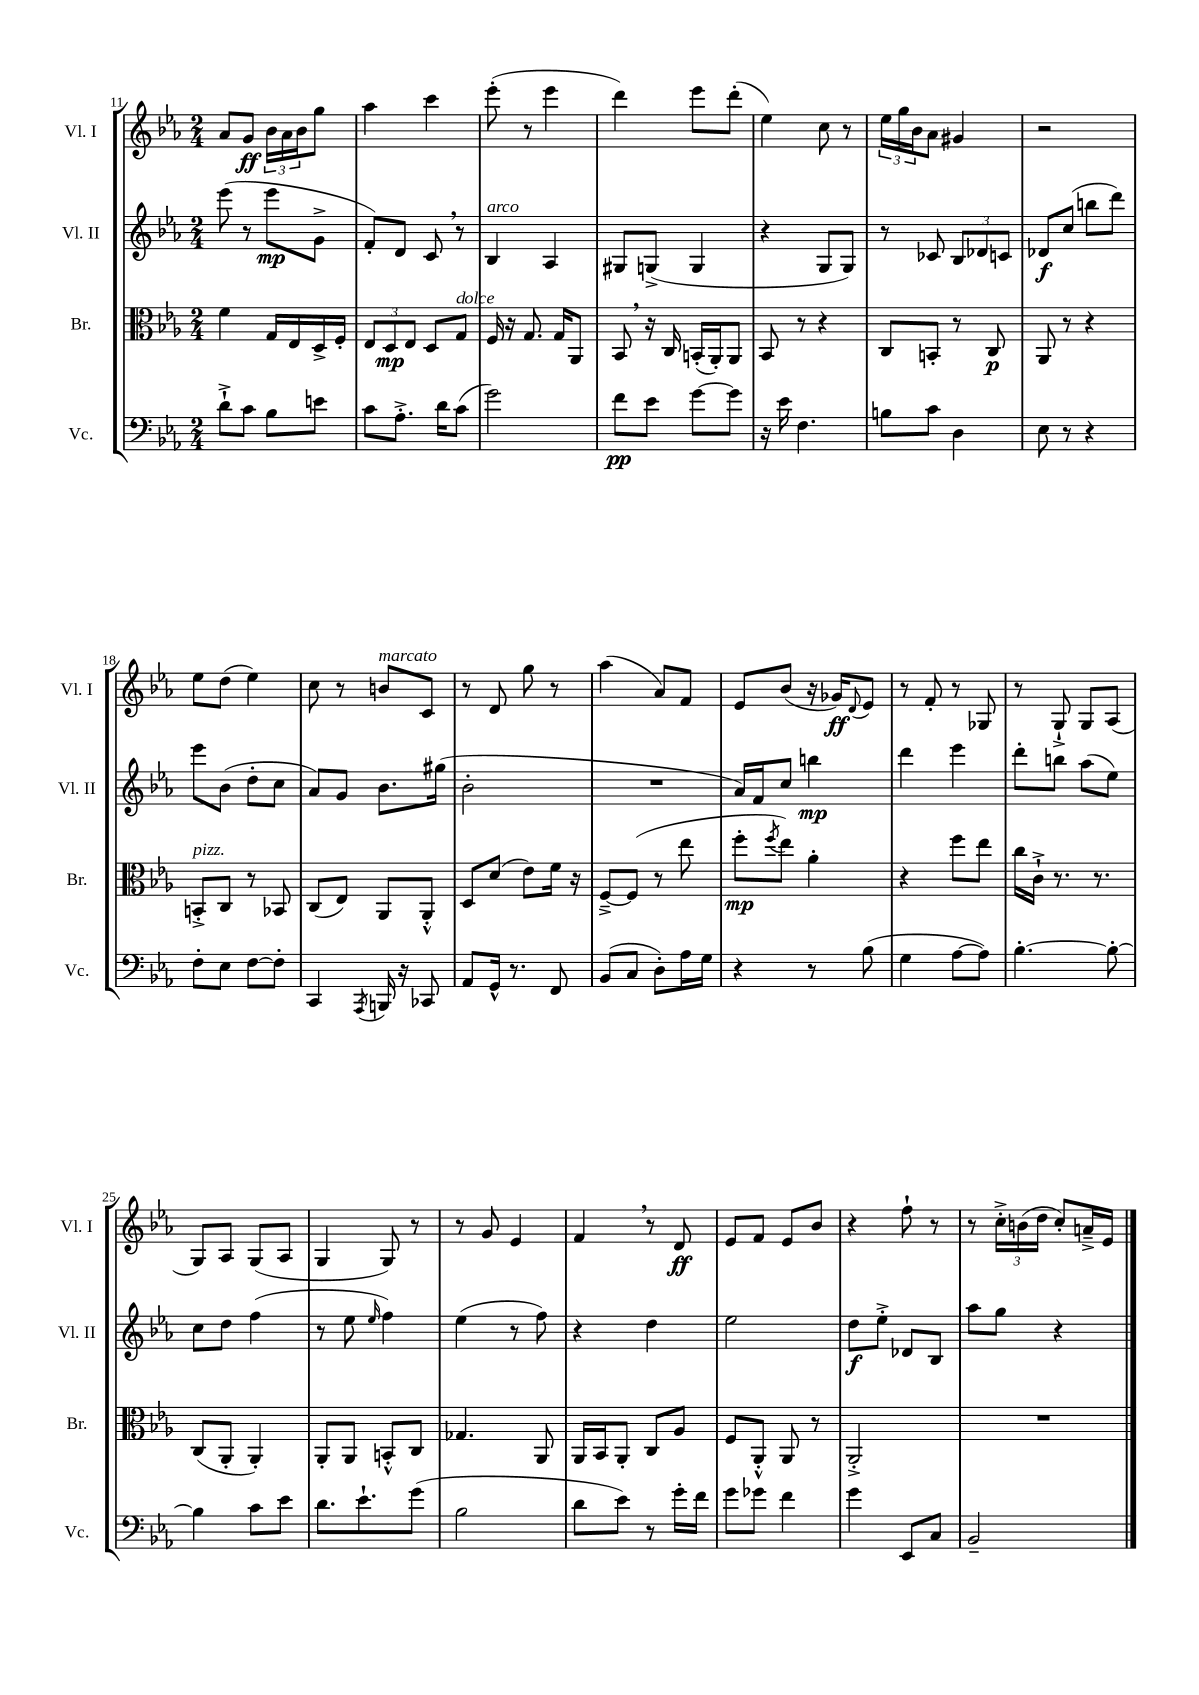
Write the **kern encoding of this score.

**kern	**kern	**kern	**kern
*staff4	*staff3	*staff2	*staff1
*clefF4	*clefC3	*clefG2	*clefG2
*k[b-e-a-]	*k[b-e-a-]	*k[b-e-a-]	*k[b-e-a-]
*M2/4	*M2/4	*M2/4	*M2/4
8d`^\L	4f\	(8eee-\	8a-/L
8c\J	.	8r	8g/J
8B-\L	16G/LL	8eee-\L	24b-\LL
.	.	.	24a-\
.	16E-/	.	.
.	.	.	24b-\J
8e\J	16D^/	8g^\J	8gg\J
.	16F'/JJ	.	.
=	=	=	=
8c\L	12E-/L	8f'/L)	4aa-\
.	12D/	.	.
8.A-'^\J	.	8d/J	.
.	12E-/J	.	.
.	8D/L	8c/	4ccc\
16d\LK	.	.	.
(8c\J	8G/J	8r	.
=	=	=	=
2g\)	16F/	4B-/	(8eee-'\
.	16r	.	.
.	8.G/	.	8r
.	.	4A-/	4eee-\
.	16G/LK	.	.
.	8AA-/J	.	.
=	=	=	=
8f\L	8BB-/	8G#/L	4ddd\)
8e-\J	16r	(8G^/J	.
.	16C/	.	.
[8g\L	(16BB'/LL	4G/	8eee-\L
.	16AA-'/J)	.	.
8g\]J	8AA-/J	.	(8ddd'\J
=	=	=	=
16r	8BB-/	4r	4ee-\)
16e-\	.	.	.
4.F\	8r	.	.
.	4r	8G/L	8cc\
.	.	8G/J)	8r
=	=	=	=
8B\L	8C/L	8r	24ee-\LL
.	.	.	24gg\
.	.	.	24b-\J
8c\J	8BB'/J	8c-/	8a-\J
4D\	8r	12B-/L	4g#/
.	.	12d-/	.
.	8C/	.	.
.	.	12c/J	.
=	=	=	=
8E-\	8AA-/	8d-/L	2r
8r	8r	(8cc/J	.
4r	4r	8bb\L	.
.	.	8ddd\J)	.
=	=	=	=
8F'\L	8BB'^/L	8eee-\L	8ee-\L
8E-\J	8C/J	(8b-\J	(8dd\J
[8F\L	8r	8dd'\L	4ee-\)
8F'\]J	8BB-/	8cc\J	.
=	=	=	=
4CC/	(8C/L	8a-/L)	8cc\
.	8E-/J)	8g/J	8r
8qAAA-/	.	.	.
16BBB/	8AA-/L	8.b-\L	8b/L
16r	.	.	.
8CC-/	8AA-'^^/J	.	8c/J
.	.	(16gg#\Jk	.
=	=	=	=
8AA-/L	8D/L	2b-'\	8r
16GG^^/Jk	(8d/J	.	8d/
8.r	.	.	.
.	8e-\L)	.	8gg\
8FF/	16f\Jk	.	8r
.	16r	.	.
=	=	=	=
(8BB-/L	[8F~^/L	2r	(4aa-\
8C/J	(8F/]J	.	.
8D'\L)	8r	.	8a-/L)
16A-\L	8ee-\	.	8f/J
16G\JJ	.	.	.
=	=	=	=
4r	8ff'\L	16a-/LL)	8e-/L
.	.	16f/J	.
.	8qff/	.	.
.	8ee-\J)	8cc/J	(8b-/J
8r	4a-'\	4bb\	16r
.	.	.	16g-/LK)
.	.	.	8qqd/
(8B-\	.	.	8e-/J
=	=	=	=
4G\	4r	4ddd\	8r
.	.	.	8f'/
[8A-\L	8ff\L	4eee-\	8r
8A-\]J)	8ee-\J	.	8G-/
=	=	=	=
[4.B-'\	16cc\LL	8ddd'\L	8r
.	16c`^\JJ	.	.
.	8.r	8bb\J	8G`^/
.	.	(8aa-\L	8G/L
.	8.r	.	.
8B-'\_	.	8ee-\J)	(8A-/J
=	=	=	=
4B-\]	(8C/L	8cc\L	8G/L)
.	8AA-'/J	8dd\J	8A-/J
8c\L	4AA-'/)	(4ff\	(8G/L
8e-\J	.	.	8A-/J
=	=	=	=
8.d\L	8AA-'/L	8r	4G/
.	8AA-/J	8ee-\	.
8.e-`\	.	.	.
.	.	16qqee-/	.
.	8BB'^^/L	4ff\)	8G/)
(8g\J	8C/J	.	8r
=	=	=	=
2B-\	4.G-/	(4ee-\	8r
.	.	.	8g/
.	.	8r	4e-/
.	8AA-/	8ff\)	.
=	=	=	=
8d\L	16AA-/LL	4r	4f/
.	16BB-/J	.	.
8e-\J)	8AA-'/J	.	.
8r	8C/L	4dd\	8r
16g'\LL	8A-/J	.	8d/
16f\JJ	.	.	.
=	=	=	=
8g\L	8F/L	2ee-\	8e-/L
8g-\J	8AA-'^^/J	.	8f/J
4f\	8AA-/	.	8e-/L
.	8r	.	8b-/J
=	=	=	=
4g\	2AA-'^/	8dd\L	4r
.	.	8ee-'^\J	.
8EE-/L	.	8d-/L	8ff`\
8C/J	.	8B-/J	8r
=	=	=	=
2BB-~/	2r	8aa-\L	8r
.	.	8gg\J	24cc'^\LL
.	.	.	(24b\
.	.	.	24dd\JJ
.	.	4r	8cc'/L)
.	.	.	16a~^/L
.	.	.	16e-/JJ
==	==	==	==
*-	*-	*-	*-
